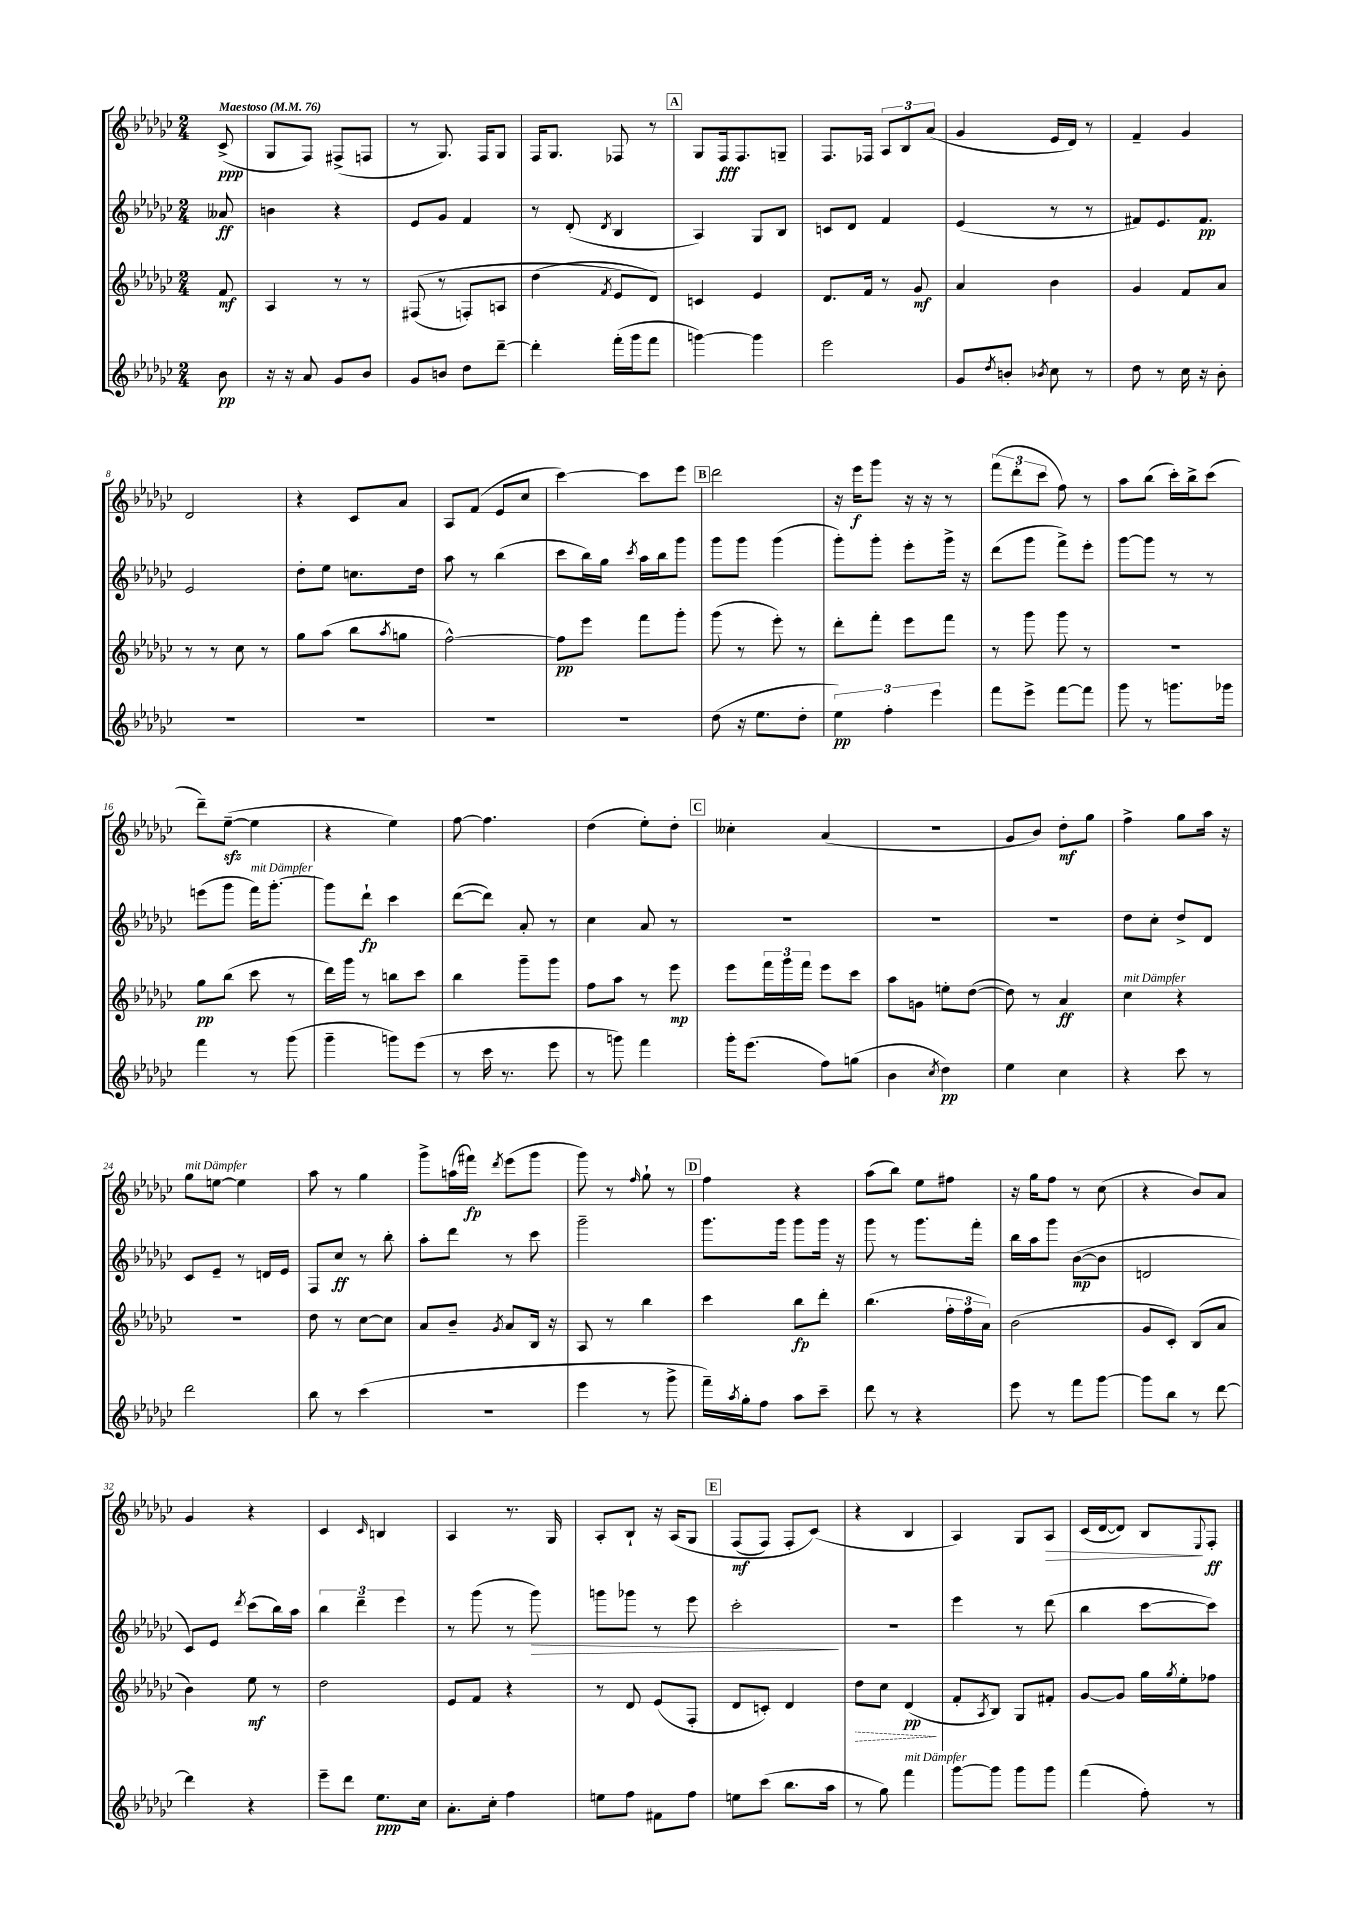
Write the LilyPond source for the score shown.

<<
\new StaffGroup <<
\new Staff = "s0" {
    \clef treble \key ges \major \numericTimeSignature \time 2/4 \partial 8 \tempo "Maestoso" 4 = 76
    ces'8->\ppp( |
    ges8 f8) fis8->( f8 |
    r8 ges8.) f16 ges8 |
    f16 ges8. fes8 r8 |
    \mark \markup { \box "A" } ges8 f16\fff f8. g8-- |
    f8. fes16 \tuplet 3/2 { aes8 bes8 aes'8( } |
    ges'4 ees'16 des'16) r8 |
    f'4-- ges'4 |
    des'2 |
    r4 ces'8 aes'8 |
    aes8 f'8( ees'8 ces''8 |
    ces'''4~) ces'''8 ees'''8 |
    \mark \markup { \box "B" } des'''2 |
    r16 ees'''16\f ges'''8 r16 r16 r8 |
    \tuplet 3/2 { f'''8( des'''8-. ces'''8 } f''8) r8 |
    aes''8 bes''8( ces'''16-.) bes''16-> ces'''8( |
    des'''8--) ees''8~--\sfz( ees''4 |
    r4 ees''4) |
    f''8~ f''4. |
    des''4( ees''8-.) des''8-. |
    \mark \markup { \box "C" } ceses''4-. aes'4( |
    r2 |
    ges'8 bes'8) des''8-.\mf ges''8 |
    f''4-> ges''8 aes''16 r16 |
    ges''8^\markup { \italic "mit Dämpfer" } e''8~ e''4 |
    aes''8 r8 ges''4 |
    ges'''8-> a''16( fis'''16\fp) \acciaccatura { des'''8 } ees'''8( ges'''8 |
    ges'''8) r8 \grace { f''16 } ges''8-! r8 |
    \mark \markup { \box "D" } f''4 r4 |
    aes''8( bes''8) ees''8 fis''8 |
    r16 ges''16 f''8 r8 ces''8( |
    r4 bes'8) aes'8 |
    ges'4 r4 |
    ces'4 \grace { ces'16 } b4 |
    aes4 r8. ges16 |
    aes8-. bes8-! r16 aes16\( ges8 |
    \mark \markup { \box "E" } f8\mf( f8) f8-. ces'8(\) |
    r4 bes4 |
    aes4) ges8 aes8\> |
    ces'16( des'16~ des'8) bes8\! \appoggiatura { ees8 } f8-.\ff \bar "|." |
}
\new Staff = "s1" {
    \clef treble \key ges \major \numericTimeSignature \time 2/4 \partial 8
    aeses'8\ff |
    b'4 r4 |
    ees'8 ges'8 f'4 |
    r8 des'8-.( \acciaccatura { des'8 } bes4 |
    \mark \markup { \box "A" } aes4) ges8 bes8 |
    c'8 des'8 f'4 |
    ees'4( r8 r8 |
    fis'8) ees'8. fis'8.\pp |
    ees'2 |
    des''8-. ees''8 c''8. des''16 |
    aes''8 r8 bes''4( |
    ces'''8 bes''16) ges''16 \acciaccatura { ces'''8 } aes''16 bes''16 ges'''8 |
    \mark \markup { \box "B" } ges'''8 ges'''8 ges'''4( |
    ges'''8-.) ges'''8-. ees'''8-. ges'''16-> r16 |
    des'''8( ges'''8 f'''8->) ees'''8-. |
    ges'''8~ ges'''8 r8 r8 |
    e'''8( ges'''8 f'''16^\markup { \italic "mit Dämpfer" }) ges'''8.~-. |
    ges'''8 des'''8-!\fp ces'''4 |
    des'''8~( des'''8) aes'8-. r8 |
    ces''4 aes'8 r8 |
    \mark \markup { \box "C" } R2 |
    R2 |
    R2 |
    des''8 ces''8-. des''8-> des'8 |
    ces'8 ees'8-- r8 d'16 ees'16 |
    f8 ces''8\ff r8 bes''8-. |
    aes''8-. des'''8 r8 ces'''8 |
    ges'''2-- |
    \mark \markup { \box "D" } ges'''8. ges'''16 ges'''8 ges'''16 r16 |
    ges'''8 r8 ges'''8. f'''16-. |
    bes''16 aes''16 ges'''8 bes'8~\mp( bes'8 |
    d'2 |
    ces'8) ees'8 \acciaccatura { des'''8 } ces'''8( bes''16) aes''16 |
    \tuplet 3/2 { bes''4 des'''4-- ees'''4 } |
    r8 ges'''8( r8 ges'''8\>) |
    g'''8 ges'''8 r8 ees'''8 |
    \mark \markup { \box "E" } ces'''2-.\! |
    R2 |
    ees'''4 r8 des'''8( |
    bes''4 ces'''8~ ces'''8) \bar "|." |
}
\new Staff = "s2" {
    \clef treble \key ges \major \numericTimeSignature \time 2/4 \partial 8
    f'8\mf |
    aes4 r8 r8 |
    fis8(\( r8 f8-.) a8 |
    des''4( \acciaccatura { f'8 } ees'8\) des'8) |
    \mark \markup { \box "A" } c'4 ees'4 |
    des'8. f'16 r8 ges'8\mf |
    aes'4 bes'4 |
    ges'4 f'8 aes'8 |
    r8 r8 ces''8 r8 |
    ges''8 aes''8( bes''8 \acciaccatura { aes''8 } g''8 |
    f''2~-^) |
    f''8\pp ees'''8 f'''8 ges'''8-. |
    \mark \markup { \box "B" } ges'''8( r8 ees'''8-.) r8 |
    des'''8-. f'''8-. ees'''8 f'''8 |
    r8 ges'''8 ges'''8 r8 |
    r2 |
    ges''8\pp bes''8( ces'''8 r8 |
    des'''16) ges'''16 r8 b''8 ces'''8 |
    bes''4 ges'''8-- ges'''8 |
    f''8 aes''8 r8 ees'''8\mp |
    \mark \markup { \box "C" } ees'''8 \tuplet 3/2 { f'''16 ges'''16 f'''16 } ees'''8 ces'''8 |
    aes''8 g'8 e''8-. des''8~( |
    des''8) r8 aes'4\ff |
    ces''4^\markup { \italic "mit Dämpfer" } r4 |
    r2 |
    des''8 r8 ces''8~ ces''8 |
    aes'8 bes'8-- \acciaccatura { ges'8 } aes'8 bes16 r16 |
    aes8 r8 bes''4 |
    \mark \markup { \box "D" } ces'''4 bes''8\fp des'''8-. |
    bes''4.( \tuplet 3/2 { f''16-. f''16 aes'16) } |
    bes'2( |
    ges'8 ces'8-.) bes8( aes'8 |
    bes'4) ees''8\mf r8 |
    des''2 |
    ees'8 f'8 r4 |
    r8 des'8 ees'8( f8-. |
    \mark \markup { \box "E" } des'8 c'8-.) des'4 |
    \once \override Hairpin.style = #'dashed-line des''8\> ces''8 des'4\pp\!( |
    f'8-. \acciaccatura { aes8 } bes8) ges8 fis'8-. |
    ges'8~ ges'8 ges''16 \acciaccatura { ges''8 } ees''16-. fes''8 \bar "|." |
}
\new Staff = "s3" {
    \clef treble \key ges \major \numericTimeSignature \time 2/4 \partial 8
    bes'8\pp |
    r16 r16 aes'8 ges'8 bes'8 |
    ges'8 b'8 des''8 des'''8~-- |
    des'''4-. f'''16-.( ges'''16 f'''8 |
    \mark \markup { \box "A" } g'''4~) g'''4 |
    ees'''2 |
    ges'8 \acciaccatura { des''8 } b'8-. \acciaccatura { bes'8 } ces''8 r8 |
    des''8 r8 ces''16 r16 bes'8-. |
    R2 |
    R2 |
    R2 |
    R2 |
    \mark \markup { \box "B" } des''8( r16 ees''8. des''8-. |
    \tuplet 3/2 { ees''4\pp) f''4-. ees'''4 } |
    f'''8 ees'''8-> f'''8~ f'''8 |
    ges'''8 r8 g'''8. ges'''16 |
    f'''4 r8 ges'''8( |
    ges'''4-- g'''8) ees'''8( |
    r8 ces'''16 r8. ees'''8 |
    r8 g'''8) f'''4 |
    \mark \markup { \box "C" } ges'''16-. ees'''8.( f''8) g''8( |
    bes'4 \acciaccatura { ces''8 } des''4\pp) |
    ees''4 ces''4 |
    r4 ces'''8 r8 |
    des'''2 |
    bes''8 r8 ces'''4( |
    r2 |
    ees'''4 r8 ges'''8-> |
    \mark \markup { \box "D" } f'''16--) \acciaccatura { aes''8 } ges''16-. f''8 aes''8 ces'''8-- |
    des'''8 r8 r4 |
    ees'''8 r8 f'''8 ges'''8~ |
    ges'''8 bes''8 r8 des'''8~ |
    des'''4 r4 |
    ees'''8-- des'''8 ees''8.\ppp ces''16 |
    aes'8.-. ces''16-. f''4 |
    e''8 f''8 fis'8 f''8 |
    \mark \markup { \box "E" } e''8 ces'''8( bes''8. aes''16 |
    r8 ges''8) f'''4^\markup { \italic "mit Dämpfer" } |
    ges'''8~ ges'''8 ges'''8 ges'''8 |
    f'''4( f''8-.) r8 \bar "|." |
}
>>
>>
